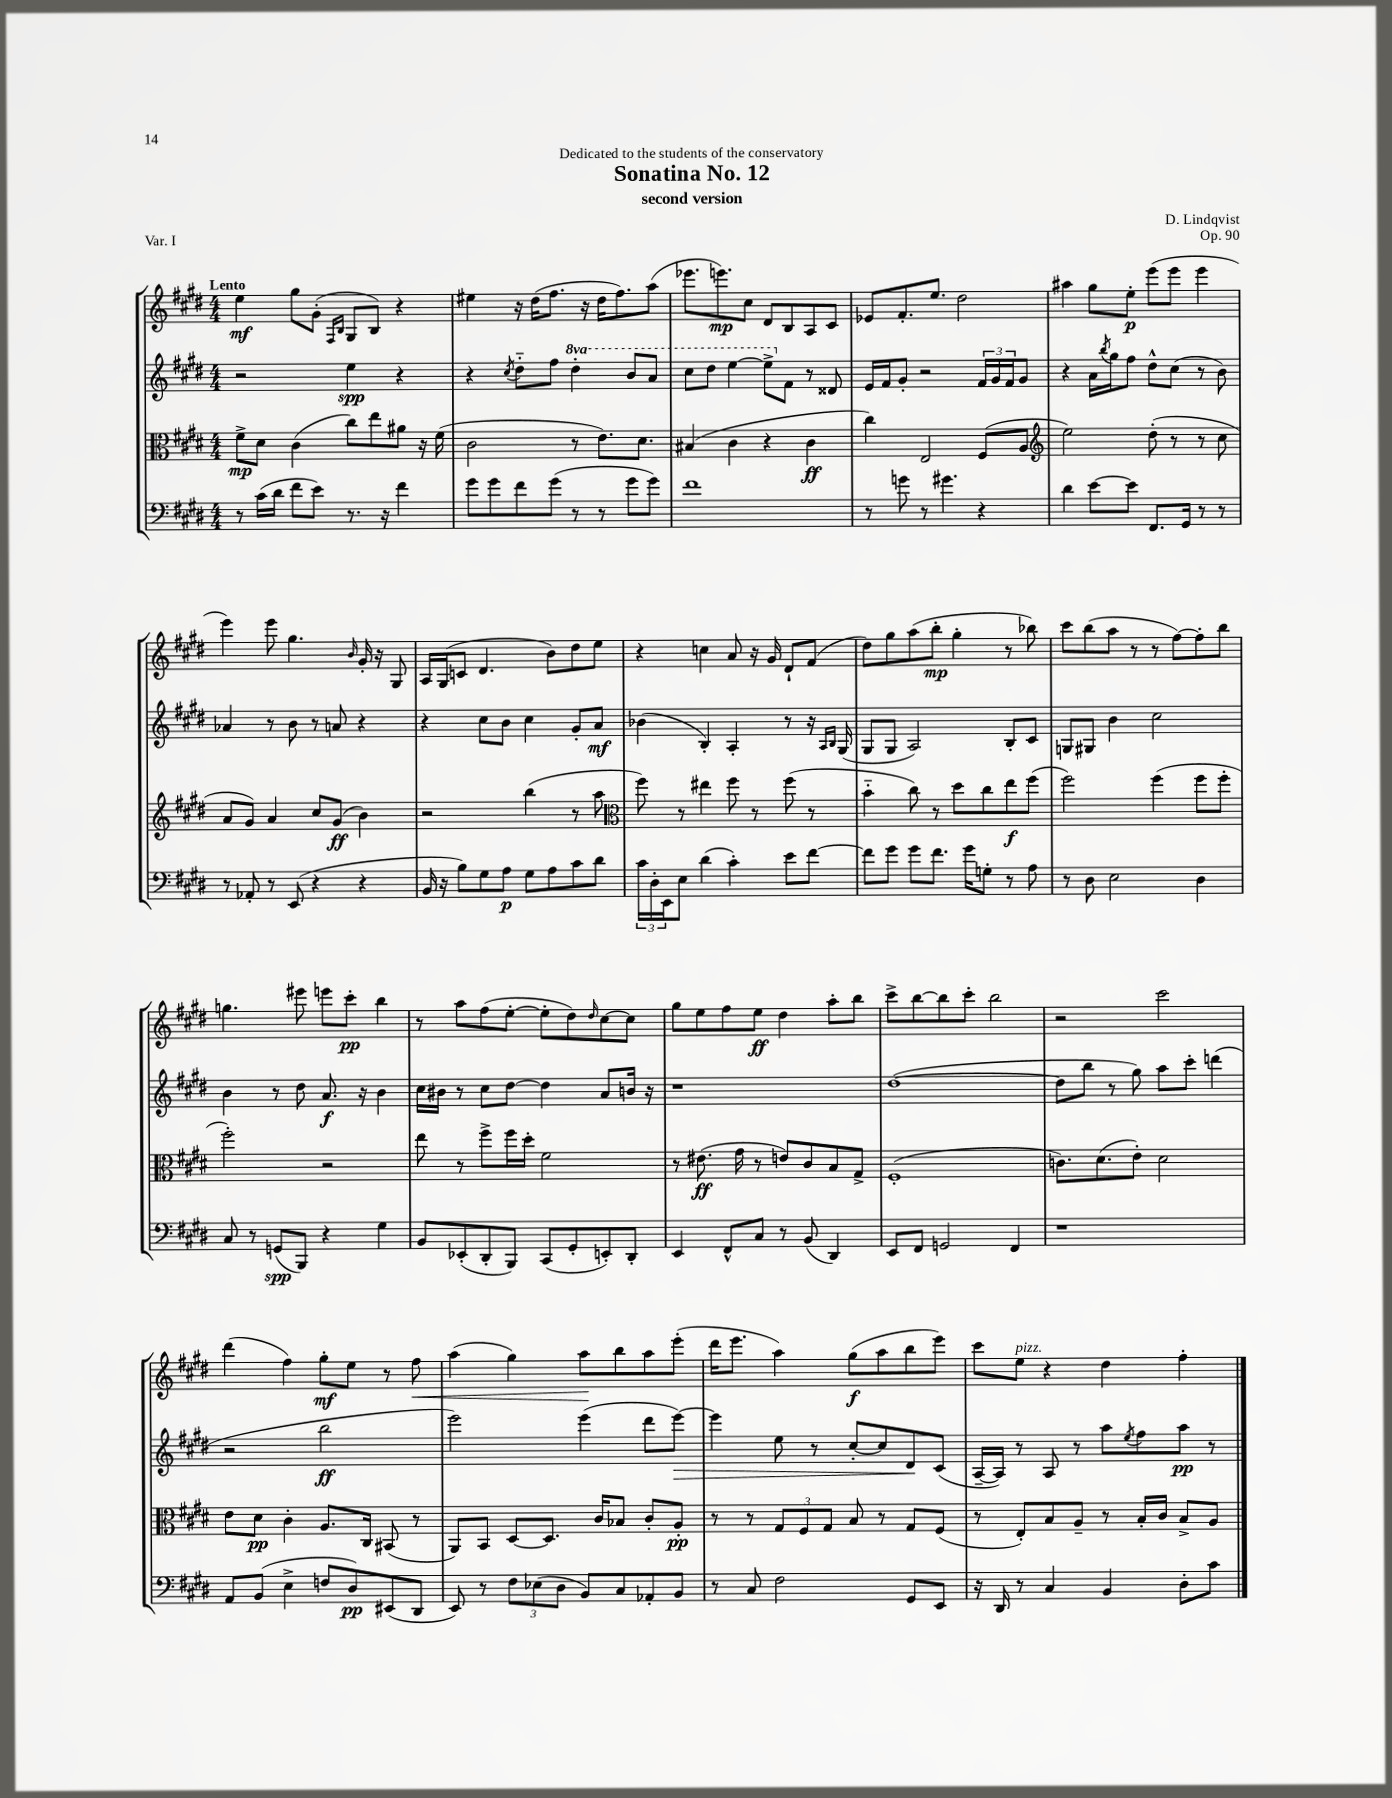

**kern	**dynam	**kern	**dynam	**kern	**dynam	**kern	**dynam
*part4	*part4	*part3	*part3	*part2	*part2	*part1	*part1
*staff4	*staff4	*staff3	*staff3	*staff2	*staff2	*staff1	*staff1
*clefF4	*	*clefC3	*	*clefG2	*	*clefG2	*
*k[f#c#g#d#]	*	*k[f#c#g#d#]	*	*k[f#c#g#d#]	*	*k[f#c#g#d#]	*
*M4/4	*	*M4/4	*	*M4/4	*	*M4/4	*
=1	=1	=1	=1	=1	=1	=1	=1
!	!	!	!	!	!	!LO:TX:a:B:t=Lento	!
8r	.	8f#^\L	mp	2r	.	4ee\	mf
(16c#\LL	.	8d#\J	.	.	.	.	.
16d#\JJ	.	.	.	.	.	.	.
8f#\L	.	(4c#\	.	.	.	8gg#\L	.
8e\J)	.	.	.	.	.	(8g#'\J	.
.	.	.	.	.	.	16qqF#/LL	.
.	.	.	.	.	.	16qqB/JJ	.
8.r	.	8cc#\L)	.	4ee\	spp	8G#/L	.
.	.	8ee\	.	.	.	8B/J)	.
16r	.	.	.	.	.	.	.
4f#\	.	8a#X\J	.	4r	.	4r	.
.	.	16r	.	.	.	.	.
.	.	(16f#\	.	.	.	.	.
=2	=2	=2	=2	=2	=2	=2	=2
8g#\L	.	2c#\	.	4r	.	4ee#X\	.
8g#\	.	.	.	.	.	.	.
.	.	.	.	8qcc#/	.	.	.
8f#\	.	.	.	8dd#\L	.	16r	.
.	.	.	.	.	.	(16dd#\KL	.
(8g#\J	.	.	.	8ff#\J	.	8.ff#\J	.
*	*	*	*	*8va	*	*	*
8r	.	8r	.	4ddd#'\	.	.	.
.	.	.	.	.	.	16r	.
8r	.	8.e\L)	.	.	.	16dd#\KL	.
.	.	.	.	.	.	8.ff#\)	.
8g#\L	.	.	.	8bb/L	.	.	.
.	.	8.d#\J	.	.	.	.	.
8g#\J)	.	.	.	8aa/J	.	(8aa\J	.
=3	=3	=3	=3	=3	=3	=3	=3
1f#	.	(4B#X/	.	8ccc#\L	.	8.eee-X\L	.
.	.	.	.	8ddd#\J	.	.	.
.	.	.	.	.	.	8.eeen\)	mp
.	.	4c#\	.	[4eee\	.	.	.
.	.	.	.	.	.	8cc#\J	.
.	.	4r	.	8eee^\L]	.	8d#/L	.
*	*	*	*	*X8va	*	*	*
.	.	.	.	8f#\J	.	8B/	.
.	.	4c#\	ff	8r	.	8A/	.
.	.	.	.	8d##X/	.	8c#/J	.
=4	=4	=4	=4	=4	=4	=4	=4
8r	.	4cc#\)	.	16e/LL	.	8e-X/L	.
.	.	.	.	16f#/J	.	.	.
8gn\	.	.	.	8g#'/J	.	8.f#'/	.
8r	.	2E/	.	2r	.	.	.
.	.	.	.	.	.	8.ee/J	.
4.g#X\	.	.	.	.	.	.	.
.	.	.	.	.	.	2dd#\	.
4r	.	(8F#/L	.	24f#/LL	.	.	.
.	.	.	.	24g#/	.	.	.
.	.	.	.	24f#/J	.	.	.
.	.	8A/J	.	8g#/J	.	.	.
=5	=5	=5	=5	=5	=5	=5	=5
*	*	*clefG2	*	*	*	*	*
4d#\	.	2ee\)	.	4r	.	4aa#X\	.
[8e\L	.	.	.	16a\LL	.	8gg#\L	.
.	.	.	.	8qbb/	.	.	.
.	.	.	.	16gg#\J	.	.	.
8e\J]	.	.	.	8ff#\J	.	8ee'\J	p
8.FF#/L	.	(8dd#'\	.	8dd#^^\L	.	(8eee\L	.
.	.	8r	.	(8cc#\J	.	8eee\J	.
16GG#/Jk	.	.	.	.	.	.	.
8r	.	8r	.	8r	.	4eee\	.
8r	.	8cc#\	.	8b\)	.	.	.
!!LO:LB:g=z
=6	=6	=6	=6	=6	=6	=6	=6
8r	.	8a/L	.	4a-X/	.	4eee\)	.
8AA-X'/	.	8g#/J)	.	.	.	.	.
8r	.	4a/	.	8r	.	8eee\	.
(8EE/	.	.	.	8b\	.	4.gg#\	.
4r	.	8cc#/L	.	8r	.	.	.
.	.	(8g#/J	ff	8an/	.	.	.
.	.	.	.	.	.	16qqb/	.
4r	.	4b\)	.	4r	.	16g#'/	.
.	.	.	.	.	.	16r	.
.	.	.	.	.	.	8G#/	.
=7	=7	=7	=7	=7	=7	=7	=7
16BB/	.	2r	.	4r	.	16A/LL	.
16r	.	.	.	.	.	(16G#/J	.
8B\L)	.	.	.	.	.	8cn/J	.
8G#\	.	.	.	8cc#\L	.	4.d#/	.
8A\J	p	.	.	8b\J	.	.	.
8G#\L	.	(4bb\	.	4cc#\	.	.	.
8A\	.	.	.	.	.	8b\L)	.
8c#\	.	8r	.	8g#'/L	.	8dd#\	.
8d#\J	.	8aa\	.	8a/J	mf	8ee\J	.
=8	=8	=8	=8	=8	=8	=8	=8
*	*	*clefC3	*	*	*	*	*
24c#\LL	.	8ff#\)	.	(4b-X\	.	4r	.
24D#'\	.	.	.	.	.	.	.
24EE\J	.	.	.	.	.	.	.
8E\J	.	8r	.	.	.	.	.
(4d#\	.	4ee#X\	.	4B'/)	.	4ccn\	.
4c#'\)	.	8ff#\	.	4A'/	.	8a/	.
.	.	8r	.	.	.	16r	.
.	.	.	.	.	.	16g#/	.
8e\L	.	(8ff#\	.	8r	.	8d#`/L	.
[8f#\J	.	8r	.	16r	.	(8f#/J	.
.	.	.	.	16qqA/LL	.	.	.
.	.	.	.	16qqB/JJ	.	.	.
.	.	.	.	(16G#/	.	.	.
=9	=9	=9	=9	=9	=9	=9	=9
8f#\L]	.	4b\	.	8G#/L	.	8dd#\L)	.
8g#\J	.	.	.	8G#/J	.	8gg#\	.
8g#\L	.	8cc#\)	.	2A/)	.	(8aa\	.
8.f#\J	.	8r	.	.	.	8bb'\J	mp
.	.	8dd#\L	.	.	.	4gg#'\	.
16g#\KL	.	.	.	.	.	.	.
8Gn'\J	.	8cc#\	.	.	.	.	.
8r	.	8ee\	f	8B'/L	.	8r	.
8A\	.	(8ff#\J	.	8c#/J	.	8bb-X\)	.
=10	=10	=10	=10	=10	=10	=10	=10
8r	.	2ff#\)	.	8Gn/L	.	8ccc#\L	.
8D#\	.	.	.	8G#X/J	.	(8bb\	.
2E\	.	.	.	4b\	.	8aa\J	.
.	.	.	.	.	.	8r	.
.	.	(4ff#\	.	2cc#\	.	8r	.
.	.	.	.	.	.	[8ff#\L)	.
4D#\	.	8ff#\L	.	.	.	8ff#'\]	.
.	.	8ff#'\J	.	.	.	8bb\J	.
!!LO:LB:g=z
=11	=11	=11	=11	=11	=11	=11	=11
8C#/	.	2ff#'\)	.	4b\	.	4.ggn\	.
8r	.	.	.	.	.	.	.
(8GGn/L	spp	.	.	8r	.	.	.
8BBB/J)	.	.	.	8dd#\	.	8eee#X\	.
4r	.	2r	.	8.a/	f	8eeen\L	.
.	.	.	.	.	.	8ccc#'\J	pp
.	.	.	.	16r	.	.	.
4G#\	.	.	.	4b\	.	4bb\	.
=12	=12	=12	=12	=12	=12	=12	=12
8BB/L	.	8ee\	.	16cc#\LL	.	8r	.
.	.	.	.	16b#X\JJ	.	.	.
(8EE-X'/	.	8r	.	8r	.	8aa\L	.
8DD#'/	.	8ff#^\L	.	8cc#\L	.	(8ff#\	.
8BBB/J)	.	16ff#\L	.	[8dd#\J	.	[8ee'\J	.
.	.	16dd#'\JJ	.	.	.	.	.
(8CC#/L	.	2f#\	.	4dd#\]	.	8ee'\L]	.
8GG#'/	.	.	.	.	.	8dd#\)	.
.	.	.	.	.	.	16qqdd#/	.
8EEn'/)	.	.	.	8a/L	.	[8cc#\	.
8DD#'/J	.	.	.	16bn/Jk	.	8cc#\J]	.
.	.	.	.	16r	.	.	.
=13	=13	=13	=13	=13	=13	=13	=13
4EE/	.	8r	.	1r	.	8gg#\L	.
.	.	(8.e#X\	ff	.	.	8ee\	.
8FF#^^/L	.	.	.	.	.	8ff#\	.
.	.	16g#\	.	.	.	.	.
8C#/J	.	8r	.	.	.	8ee\J	ff
8r	.	8en/L)	.	.	.	4dd#\	.
(8BB/	.	8c#/	.	.	.	.	.
4DD#/)	.	8B/	.	.	.	8aa'\L	.
.	.	8G#^/J	.	.	.	8bb\J	.
=14	=14	=14	=14	=14	=14	=14	=14
8EE/L	.	(1F#'	.	([1dd#	.	8ccc#^\L	.
8FF#/J	.	.	.	.	.	[8bb\	.
2GGn/	.	.	.	.	.	8bb\]	.
.	.	.	.	.	.	8ccc#'\J	.
.	.	.	.	.	.	2bb\	.
4FF#/	.	.	.	.	.	.	.
=15	=15	=15	=15	=15	=15	=15	=15
1r	.	8.cn\L)	.	8dd#\L]	.	2r	.
.	.	.	.	8bb\J	.	.	.
.	.	(8.d#\	.	.	.	.	.
.	.	.	.	8r	.	.	.
.	.	8e'\J)	.	8gg#\)	.	.	.
.	.	2d#\	.	8aa\L	.	2ccc#\	.
.	.	.	.	8ccc#'\J	.	.	.
.	.	.	.	(4dddn\	.	.	.
!!LO:LB:g=z
=16	=16	=16	=16	=16	=16	=16	=16
8AA/L	.	8e\L	.	2r	.	(4ddd#\	.
(8BB/J	.	8d#\J	pp	.	.	.	.
4E^\	.	4c#'\	.	.	.	4ff#\)	.
8Fn/L	.	8.A/L	.	2bb\	ff	8gg#'\L	mf
8D#/)	pp	.	.	.	.	8ee\J	.
.	.	16C#/Jk	.	.	.	.	.
(8EE#X/	.	(8BB#X/	.	.	.	8r	.
!	!	!	!	!	!	!	!LO:HP:b
8DD#/J	.	8r	.	.	.	8ff#\	<
=17	=17	=17	=17	=17	=17	=17	=17
8EE/)	.	8AA/L)	.	2eee\)	.	(4aa\	.
8r	.	8BB/J	.	.	.	.	.
12F#\L	.	[8D#/L	.	.	.	4gg#\)	.
(12E-X\	.	.	.	.	.	.	.
.	.	8.D#/J]	.	.	.	.	.
12D#\J	.	.	.	.	.	.	.
8BB/L)	.	.	.	(4eee\	.	8aa\L	.
.	.	16c#/KL	.	.	.	.	.
8C#/	.	8B-X/J	.	.	.	8bb\	[
8AA-X'/	.	8c#'/L	.	8ddd#\L	.	8aa\	.
!	!	!	!	!	!LO:HP:b	!	!
8BB/J	.	8A'/J	pp	[8eee\J)	>	(8eee'\J	.
=18	=18	=18	=18	=18	=18	=18	=18
8r	.	8r	.	4eee\]	.	16ddd#\KL	.
.	.	.	.	.	.	8.eee\J	.
8C#/	.	8r	.	.	.	.	.
2F#\	.	12G#/L	.	8ee\	.	4aa\)	.
.	.	12F#/	.	.	.	.	.
.	.	.	.	8r	.	.	.
.	.	12G#/J	.	.	.	.	.
.	.	8B/	.	[8cc#'/L	.	(8gg#\L	f
.	.	8r	.	8cc#/]	.	8aa\	.
8GG#/L	.	8G#/L	.	8d#/	.	8bb\	.
8EE/J	.	(8F#/J	.	(8c#/J	]	8eee\J)	.
=19	=19	=19	=19	=19	=19	=19	=19
16r	.	8r	.	[16A~/LL	.	8ccc#\L	.
16DD#/	.	.	.	16A/JJ])	.	.	.
!	!	!	!	!	!	!LO:TX:a:i:t=pizz.	!
8r	.	8E'/L)	.	8r	.	8ee\J	.
4C#/	.	8B/	.	8A/	.	4r	.
.	.	8A~/J	.	8r	.	.	.
4BB/	.	8r	.	8aa\L	.	4dd#\	.
.	.	.	.	8qee/	.	.	.
.	.	16B'/LL	.	8ff#\	.	.	.
.	.	16c#/JJ	.	.	.	.	.
8D#'\L	.	8B^/L	.	8aa\J	pp	4ff#'\	.
8c#\J	.	8A/J	.	8r	.	.	.
==	==	==	==	==	==	==	==
*-	*-	*-	*-	*-	*-	*-	*-
